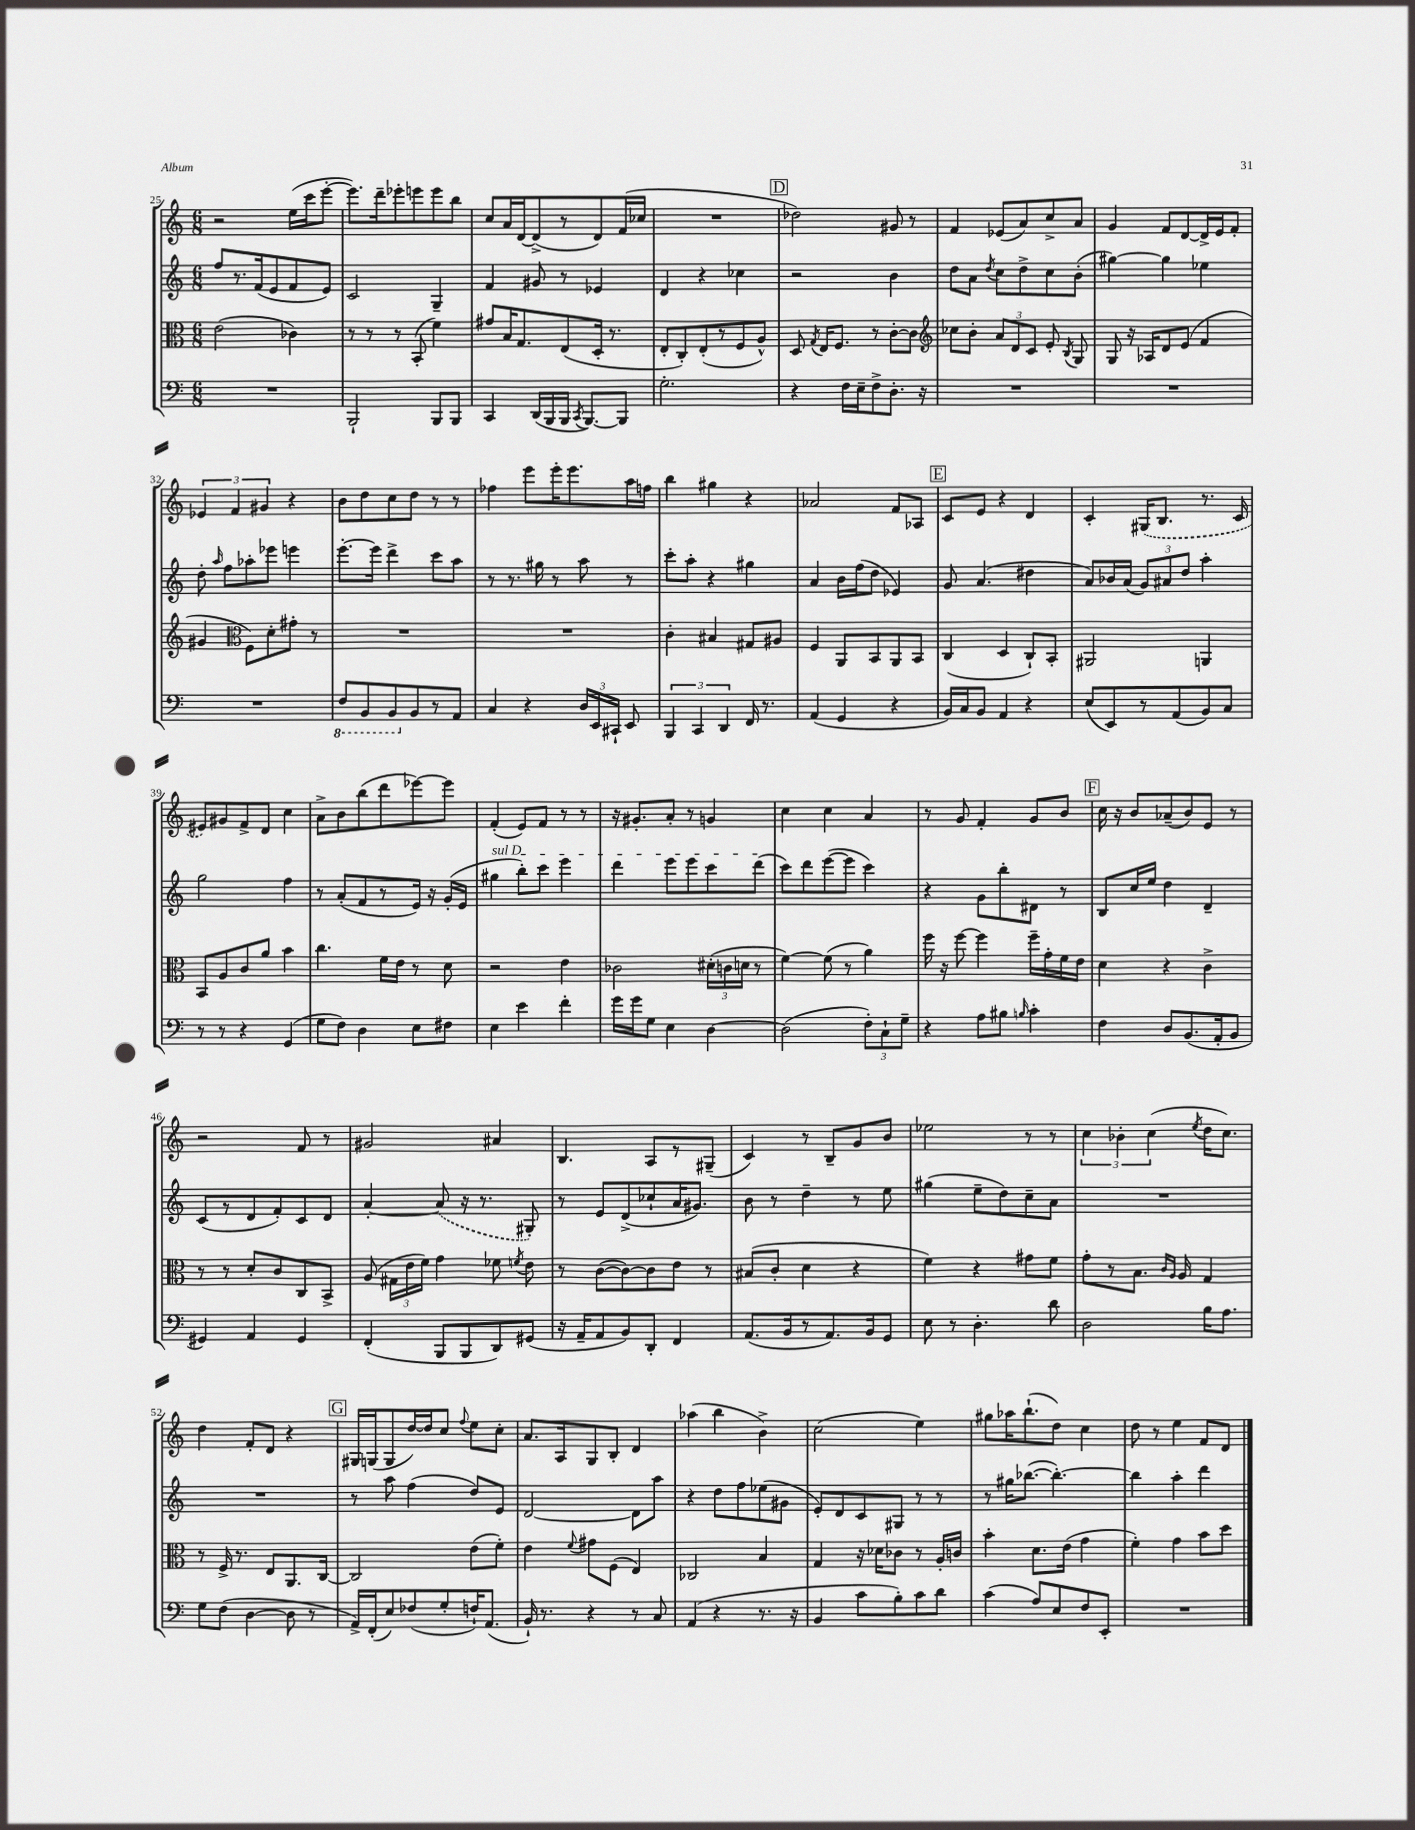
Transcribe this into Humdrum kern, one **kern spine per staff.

**kern	**kern	**kern	**kern
*part4	*part3	*part2	*part1
*staff4	*staff3	*staff2	*staff1
*clefF4	*clefC3	*clefG2	*clefG2
*k[]	*k[]	*k[]	*k[]
*M6/8	*M6/8	*M6/8	*M6/8
=25	=25	=25	=25
2.r	(2e\	8ff/L	2r
.	.	8.r	.
.	.	(16f/k	.
.	.	8e/	.
.	4c-X\)	8f/	(16ee\LL
.	.	.	16ccc\J
.	.	8e/J)	[8eee'\J
=26	=26	=26	=26
2BBB`/	8r	2c/	8.eee\L])
.	8r	.	.
.	.	.	16ddd~\k
.	8r	.	8eee-X'\
.	(8BB'/	.	8eeen\
8BBB/L	4f\)	4G~/	8eee\
8BBB/J	.	.	8bb\J
=27	=27	=27	=27
4CC/	8g#X/L	4f/	8cc/L
.	16B/K	.	16a/L
.	8.G/	.	[16d/J
(16DD/LL	.	8g#X/	(8d^/]
16BBB/	.	.	.
16BBB/JJ	(8E/	8r	8r
8qCC/	.	.	.
[8.BBB/L)	.	.	.
.	16D'/Jk	4e-X/	8d/)
.	8.r	.	.
8BBB/J]	.	.	(16f/L
.	.	.	16cc-X/JJ
=28	=28	=28	=28
2.G'\	8E'/L	4d/	2.r
.	8C'/)	.	.
.	(8E'/	4r	.
.	8r	.	.
.	8F/	4cc-X\	.
.	8A^^/J)	.	.
!!LO:REH:place=s1:t=D
=29	=29	=29	=29
4r	8D/	2r	2dd-X\)
.	8qG/	.	.
.	16E/KL	.	.
.	8.F/J	.	.
16F\LL	.	.	.
16E~\J	.	.	.
8F^\	8r	.	.
8.D'\J	[8c'\L	4b\	8g#X/
.	8c\J]	.	8r
16r	.	.	.
=30	=30	=30	=30
*	*clefG2	*	*
2.r	8cc-X\L	8dd\L	4f/
.	8b'\J	8a\J	.
.	.	8qdd/	.
.	12a/L	8cc\L	(8e-X/L
.	12d/	.	.
.	.	8dd^\	8a/)
.	12c/J	.	.
.	8e'/	8cc\	8cc^/
.	8qB/	.	.
.	8G/	(8b'\J	8a/J
=31	=31	=31	=31
2.r	8G/	[4gg#X\)	4g/
.	16r	.	.
.	16A-X/KL	.	.
.	8d/	4gg#\]	8f/L
.	(8e/J	.	[8d/
.	4f/	4ee-X\	16d^/L]
.	.	.	16e/J
.	.	.	8f'/J
!!LO:LB:g=z
=32	=32	=32	=32
2.r	4g#X/	8dd'\	6e-X/
.	.	16qqaa/	.
.	.	8ff\L	.
.	.	.	6f/
*	*clefC3	*	*
.	8F\L)	8aa-X'\	.
.	.	.	6g#X/
.	8d'\	8eee-X\J	.
.	8g#X'\J	4eeen\	4r
.	8r	.	.
=33	=33	=33	=33
*8ba	*	*	*
8FF/L	2.r	[8.eee'\L	8b\L
8BBB/	.	.	8dd\
.	.	16eee\Jk]	.
8BBB/	.	4ddd^\	8cc\
*X8ba	*	*	*
8BB/	.	.	8dd\J
8r	.	8ccc\L	8r
8AA/J	.	8aa\J	8r
=34	=34	=34	=34
4C/	2.r	8r	4ff-X\
.	.	8.r	.
4r	.	.	8eee\L
.	.	16gg#X\	.
.	.	8r	16eee'\K
.	.	.	8.eee\
24D/LL	.	8aa\	.
24EE/	.	.	.
24CC#X`/JJ	.	.	.
8EE/	.	8r	16aa\L
.	.	.	16ffn\JJ
=35	=35	=35	=35
6BBB/	4c'\	8ccc'\L	4bb\
.	.	8aa'\J	.
6CC/	.	.	.
.	4B#X/	4r	4gg#X\
6DD/	.	.	.
16FF/	8G#X/L	4gg#X\	4r
8.r	.	.	.
.	8A#X/J	.	.
=36	=36	=36	=36
(4AA/	4F/	4a/	2a-X/
4GG/	8AA/L	16b\LL	.
.	.	(16ff\J	.
.	8BB/	8dd\J	.
4r	8AA/	4e-X/)	8f/L
.	8BB/J	.	8A-X/J
!!LO:REH:place=s1:t=E
=37	=37	=37	=37
16BB/LL)	(4C/	8g/	8c/L
16C/J	.	.	.
8BB/J	.	(4.a/	8e/J
4AA/	4D/	.	4r
4r	8C`/L)	4dd#X\	4d/
.	8BB'/J	.	.
=38	=38	=38	=38
(8E/L	2AA#X/	8a/L)	4c'/
8EE/)	.	16b-X/L	.
.	.	(16a/JJ	.
8r	.	12g/L)	(16G#X/KL
.	.	.	8.B/J
.	.	12a#X/	.
(8AA/	.	.	.
.	.	12dd/J	.
8BB/)	4AAn/	4aa'\	8.r
8C/J	.	.	.
.	.	.	16c/
!!LO:LB:g=z
=39	=39	=39	=39
8r	8BB/L	2gg\	8e#X/L)
8r	8A/	.	8g#X/
4r	8c/	.	8f^/
.	8a/J	.	8d/J
(4GG/	4b\	4ff\	4cc\
=40	=40	=40	=40
8G\L	4.cc\	8r	8a^\L
8F\J)	.	(8a'/L	8b\
4D\	.	8f/	(8bb\
.	16f\LL	8r	8ddd\
.	16e\JJ	.	.
8E\L	8r	16e/Jk)	[8eee-X\)
.	.	16r	.
8F#X\J	8d\	(16g'/LL	8eee-\J]
.	.	16e/JJ	.
=41	=41	=41	=41
!	!	!LO:TX:a:i:t=sul D	!
4E\	2r	4gg#X\	(4f'/
4e\	.	8bb'\L)	8e/L)
.	.	8ccc\J	8f/J
4f'\	4e\	4eee\	8r
.	.	.	8r
=42	=42	=42	=42
16g\LL	2c-X\	4ddd\	16r
16g\J	.	.	8.g#X'/L
8G\J	.	.	.
4E\	.	8eee\L	8a'/J
.	.	8eee\	8r
[4D\	(24d#X'\LL	8ccc\	4gn/
.	24cn\	.	.
.	24dn\JJ	.	.
.	8r	(8ddd\J	.
=43	=43	=43	=43
(2D\]	[4f\)	8ccc\L)	4cc\
.	.	8ddd\	.
.	(8f\]	([8eee\	4cc\
.	8r	8eee\J]	.
12F'\L)	4a\)	4ccc\)	4a/
12C`\	.	.	.
12G~\J	.	.	.
=44	=44	=44	=44
4r	16ff\	4r	8r
.	16r	.	.
.	[8ff\	.	8g/
8A\L	4ff\]	8g\L	4f'/
8B#X\J	.	8bb'\	.
16qqBn/	.	.	.
4c'\	16ff~\LL	8d#X\J	8g/L
.	16g'\	.	.
.	16f\	8r	8b/J
.	16e\JJ	.	.
!!LO:REH:place=s1:t=F
=45	=45	=45	=45
4F\	4d\	8B/L	16cc\
.	.	.	16r
.	.	16cc/L	8b/L
.	.	16ee/JJ	.
8D/L	4r	4dd\	(8a-X~/
(8.BB/	.	.	8b/)
.	4c^\	4d~/	8e/J
16AA'/k	.	.	.
8BB/J	.	.	8r
!!LO:LB:g=z
=46	=46	=46	=46
4GG#X/)	8r	(8c/L	2r
.	8r	8r	.
4AA/	8d'/L	8d/	.
.	8c/	8f'/)	.
4GG#/	8C/	8c/	8f/
.	8BB^/J	8d/J	8r
=47	=47	=47	=47
(4FF'/	(8A/	[4a'/	2g#X/
.	24G#X\LL	.	.
.	24e\	.	.
.	24f\JJ)	.	.
8BBB/L	4g\	(8a/]	.
8BBB/	.	16r	.
.	.	8.r	.
8DD/)	8f-X\	.	4a#X/
.	8qfn/	.	.
(8GG#X/J	8e\	8G#X'/)	.
=48	=48	=48	=48
16r	8r	8r	4.B/
16AA~/KL	.	.	.
8AA/	([8c\L	8e/L	.
8BB/)	8c\_)	(8d^/	.
8DD'/J	8c\]	8cc-X`/	8A/L
4FF/	8e\J	16a/K	8r
.	.	8.g#X/J)	.
.	8r	.	(8G#X~/J
=49	=49	=49	=49
(8.AA/L	(8B#X/L	8b\	4c/)
.	8c'/J	8r	.
16BB/k	.	.	.
8r	4d\	4dd~\	8r
8.AA/)	.	.	8B~/L
.	4r	8r	8g/
16BB/k	.	.	.
8GG/J	.	8ee\	8b/J
=50	=50	=50	=50
8E\	4f\)	(4gg#X\	2ee-X\
8r	.	.	.
4.D'\	4r	8ee~\L	.
.	.	8dd\)	.
.	8g#X\L	8cc~\	8r
8d\	8f\J	8a\J	8r
=51	=51	=51	=51
2D\	8g'\L	2.r	6cc\
.	8r	.	.
.	.	.	6b-X'\
.	8.B\J	.	.
.	.	.	(6cc\
.	16qqc/LL	.	.
.	16qqA/JJ	.	.
.	16A/	.	.
.	.	.	8qee/
16B\KL	4G/	.	16dd\KL
8.A\J	.	.	8.cc\J)
!!LO:LB:g=z
=52	=52	=52	=52
8G\L	8r	2.r	4dd\
(8F\J	16F^/	.	.
.	8.r	.	.
[4D\	.	.	8f'/L
.	8E/L	.	8d/J
8D\]	8.AA/	.	4r
8r	.	.	.
.	[16C/Jk	.	.
!!LO:REH:place=s1:t=G
=53	=53	=53	=53
16AA^/LL)	2C/]	8r	16G#X/LL
(16FF'/J	.	.	(16Gn/J
8E/)	.	8aa\	8G/
(8F-X/	.	(4ff\	[16dd/L)
.	.	.	16dd/J]
8G'/	.	.	8cc/J
.	.	.	8qqff/
16Fn`/K)	(8e\L	8dd/L)	8ee\L
(8.AA/J	.	.	.
.	8f'\J)	8e/J	8cc'\J
=54	=54	=54	=54
16BB`/)	4e\	[2d/	8.a/L
8.r	.	.	.
.	.	.	16A/k
.	8qqf/	.	.
4r	8g#X\L	.	8G/
.	(8F\J	.	8B'/J
8r	4E/)	8d\L]	4d/
8C/	.	8aa\J	.
=55	=55	=55	=55
(4AA/	2C-X/	4r	(4aa-X\
4r	.	8dd\L	4bb\
.	.	8ff\	.
8.r	4B/	(8ee-X\	4b^\)
.	.	8g#X\J	.
16r	.	.	.
=56	=56	=56	=56
4BB/	4G/	8e'/L)	(2cc\
.	.	8d/	.
8c\L	16r	8c/	.
.	16d-X\KL	.	.
8B'\)	8c-X\J	8G#X/J	.
8c\	8r	8r	4ee\)
8d\J	16A'/LL	8r	.
.	16cn/JJ	.	.
=57	=57	=57	=57
(4c\	4b'\	8r	8gg#X\L
.	.	16gg#X\KL	16aa-X\K
.	.	([8.bb-X\J	(8.bb`\
8A/L)	8.d\L	.	.
8E/	.	4.bb-'\_)	8dd\J)
.	(16e\Jk	.	.
8F/	4g\	.	4cc\
8EE'/J	.	.	.
=58	=58	=58	=58
2.r	4f'\)	4bb-\]	8dd\
.	.	.	8r
.	4g\	4aa'\	4ee\
.	8b\L	4ddd\	8f/L
.	8dd\J	.	8d/J
==	==	==	==
*-	*-	*-	*-
